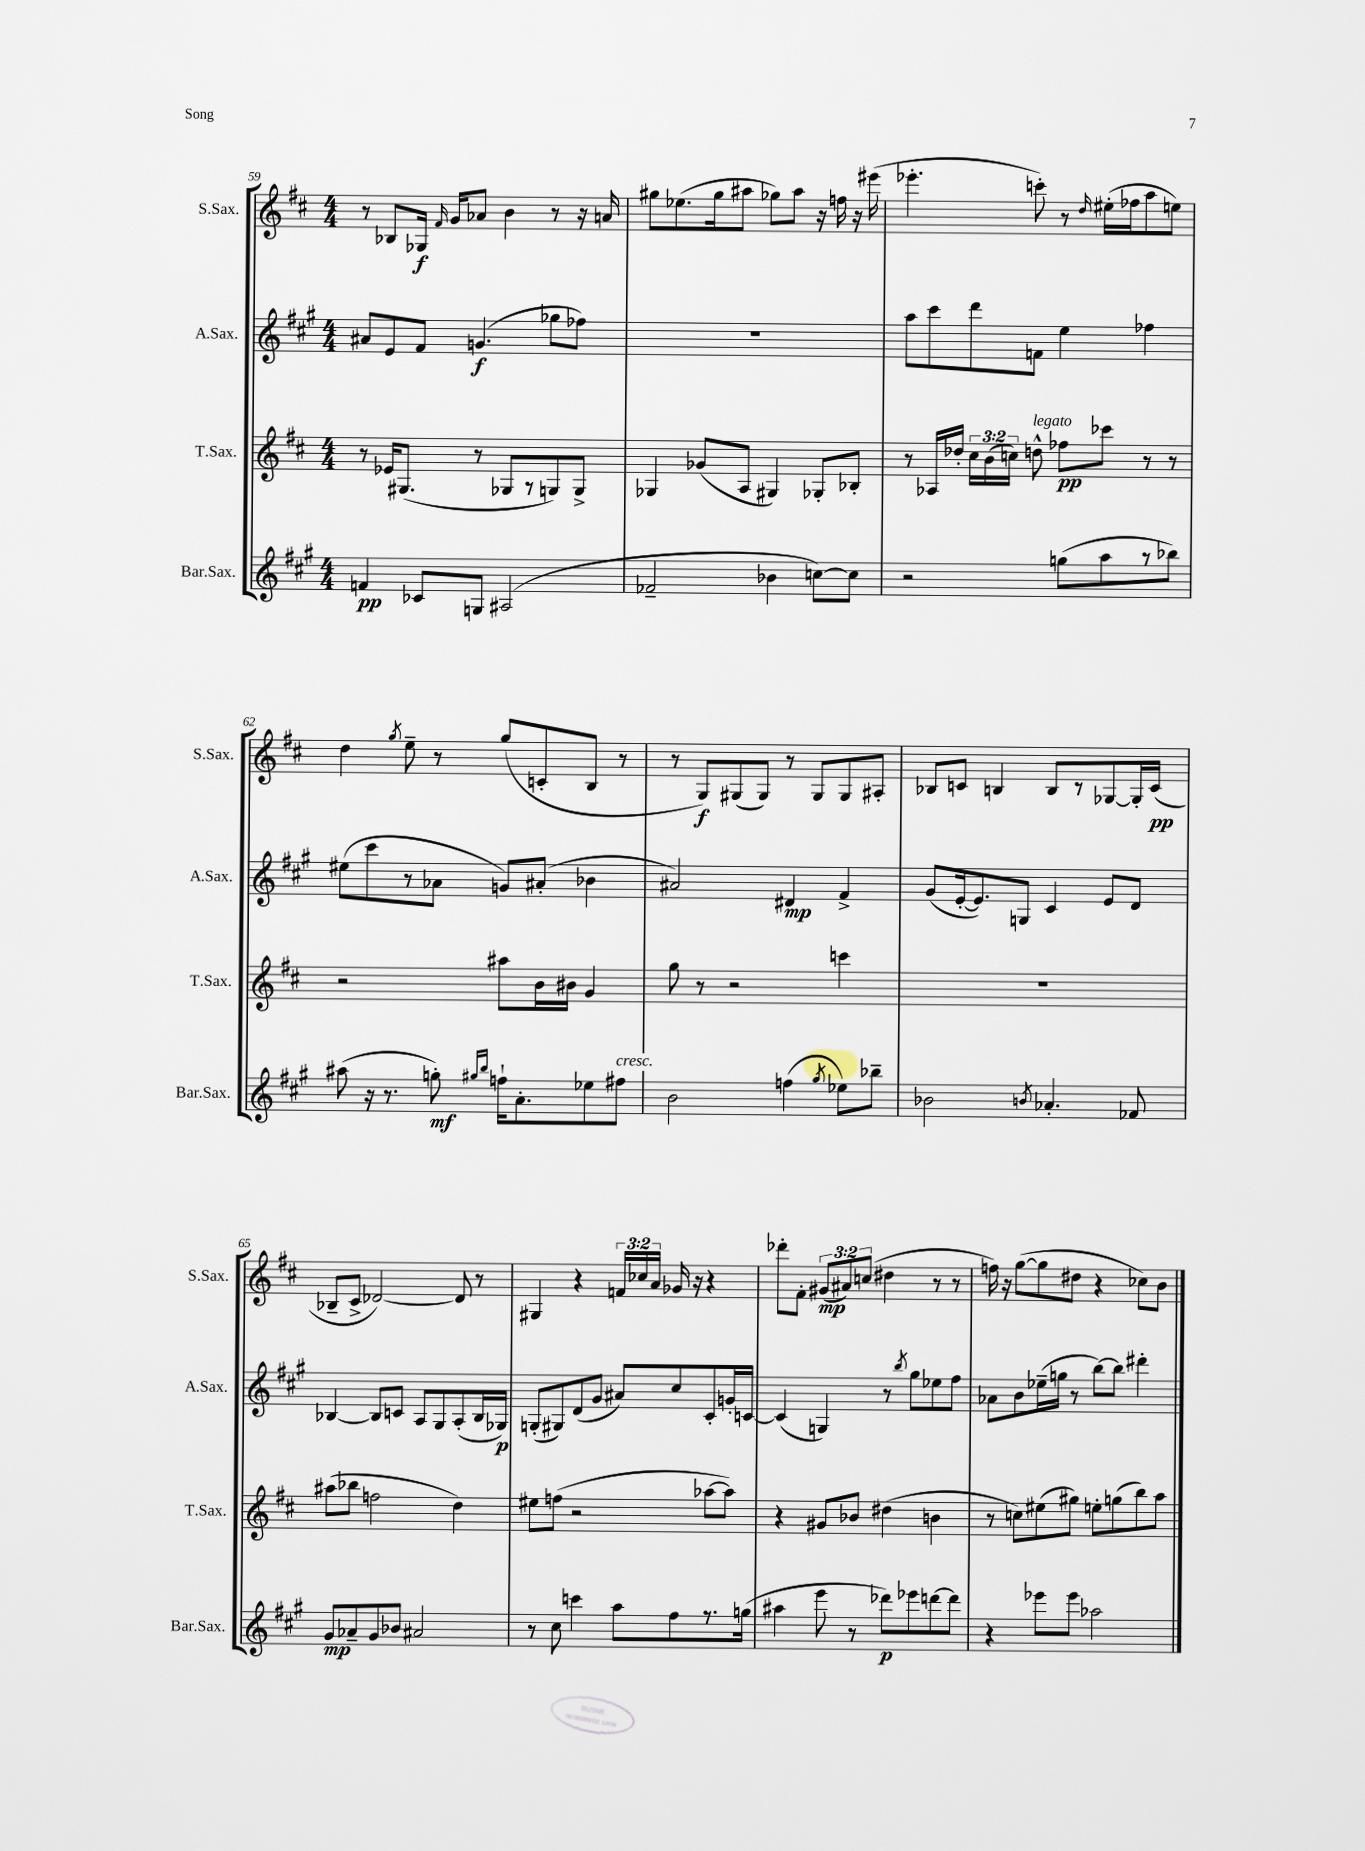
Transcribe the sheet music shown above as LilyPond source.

<<
\new StaffGroup <<
\new Staff = "s0" \with { instrumentName = "S.Sax." shortInstrumentName = "S.Sax." } {
    \clef treble \key d \major \numericTimeSignature \time 4/4 \override Staff.TupletNumber.text = #tuplet-number::calc-fraction-text
    \autoBeamOff r8 bes8[ ges16]\f \grace { fis'16 } g'16[ aes'8] b'4 r8 r16 a'16 |
    gis''8[ ees''8.( gis''16 ais''8] ges''8[) ais''8] r16 f''16 r16 eis'''16( |
    ees'''4.-. c'''8-.) r8 \grace { d''16 } eis''16[-.( fes''16 a''8 e''8]) |
    d''4 \acciaccatura { g''8 } e''8-- r8 g''8[( c'8-. b8] r8 |
    r8 g8[\f) gis8( gis8]) r8 gis8[ gis8 ais8]-. |
    bes8[ c'8] b4 b8[ r8 ges8~ ges16-. c'16]\pp( |
    bes8[-- cis'8]-> des'2~) des'8 r8 |
    gis4 r4 \tuplet 3/2 { f'16[ ces''16 a'16] } ges'16 r16 r4 |
    des'''8[-. fis'8]-. \tuplet 3/2 { gis'8[\mp( ais'8) c''8]( } dis''4 r8 r8 |
    f''16) r16 g''8[~( g''8 dis''8] r4 ces''8[) b'8] \bar "|." |
}
\new Staff = "s1" \with { instrumentName = "A.Sax." shortInstrumentName = "A.Sax." } {
    \clef treble \key a \major \numericTimeSignature \time 4/4
    \autoBeamOff ais'8[ e'8 fis'8] g'4.\f( ges''8[ fes''8]) |
    R1 |
    a''8[ cis'''8 d'''8 f'8] e''4 fes''4 |
    eis''8[( cis'''8 r8 aes'8] g'8[) ais'8]-.( bes'4 |
    ais'2) dis'4\mp fis'4-> |
    gis'8[( e'16~-. e'8.) g8] cis'4 e'8[ d'8] |
    bes4~ bes8[ c'8] a8[ gis8 a8-.( bes16 ges16]\p) |
    g8[-.( gis8) d'8( gis'8] ais'8[) cis''8 cis'8-. g'16-. c'16]~ |
    c'4( g4) r8 \acciaccatura { b''8 } gis''8[ ees''8 fis''8] |
    aes'8[ b'8 ees''16--( g''16] r8 b''8[~) b''8] dis'''4-. \bar "|." |
}
\new Staff = "s2" \with { instrumentName = "T.Sax." shortInstrumentName = "T.Sax." } {
    \clef treble \key d \major \numericTimeSignature \time 4/4 \override Staff.TupletNumber.text = #tuplet-number::calc-fraction-text
    \autoBeamOff r8 ees'16[ gis8.]( r8 ges8[ r8 g8) g8]-> |
    ges4 ges'8[( a8] gis4) ges8[-. bes8]-. |
    r8 aes16[ des''16]-. \tuplet 3/2 { cis''16[ b'16( c''16]) } d''8-^^\markup { \italic "legato" } fes''8[\pp ces'''8] r8 r8 |
    r2 ais''8[ b'16 bis'16] g'4 |
    g''8 r8 r2 c'''4 |
    r1 |
    ais''8[( bes''8] f''2 d''4) |
    eis''8[ f''8]( r2 aes''8[~ aes''8]) |
    r4 gis'8[ bes'8] dis''4( b'4 |
    r8 c''8[) eis''8( gis''8]) e''8[-. g''8( b''8) a''8] \bar "|." |
}
\new Staff = "s3" \with { instrumentName = "Bar.Sax." shortInstrumentName = "Bar.Sax." } {
    \clef treble \key a \major \numericTimeSignature \time 4/4
    \autoBeamOff f'4\pp ces'8[ g8] ais2( |
    fes'2-- bes'4 c''8[~) c''8] |
    r2 g''8[( a''8 r8 bes''8]) |
    ais''8( r16 r8. g''8-.\mf) \grace { gis''16[ b''16] } f''16[-! a'8.-. ees''8 fis''8]^\markup { \italic "cresc." } |
    b'2 f''4( \acciaccatura { gis''8 } ees''8[) bes''8]-- |
    bes'2 \acciaccatura { b'8 } aes'4.-. fes'8 |
    gis'8[\mp aes'8-- gis'8 bes'8] ais'2 |
    r8 cis''8 c'''4 a''8[ fis''8 r8. g''16]( |
    ais''4 e'''8 r8 des'''8[\p) ees'''8 d'''8~ d'''8] |
    r4 ees'''8[ ees'''8] aes''2 \bar "|." |
}
>>
>>
\layout { \context { \Score currentBarNumber = #59 } }
